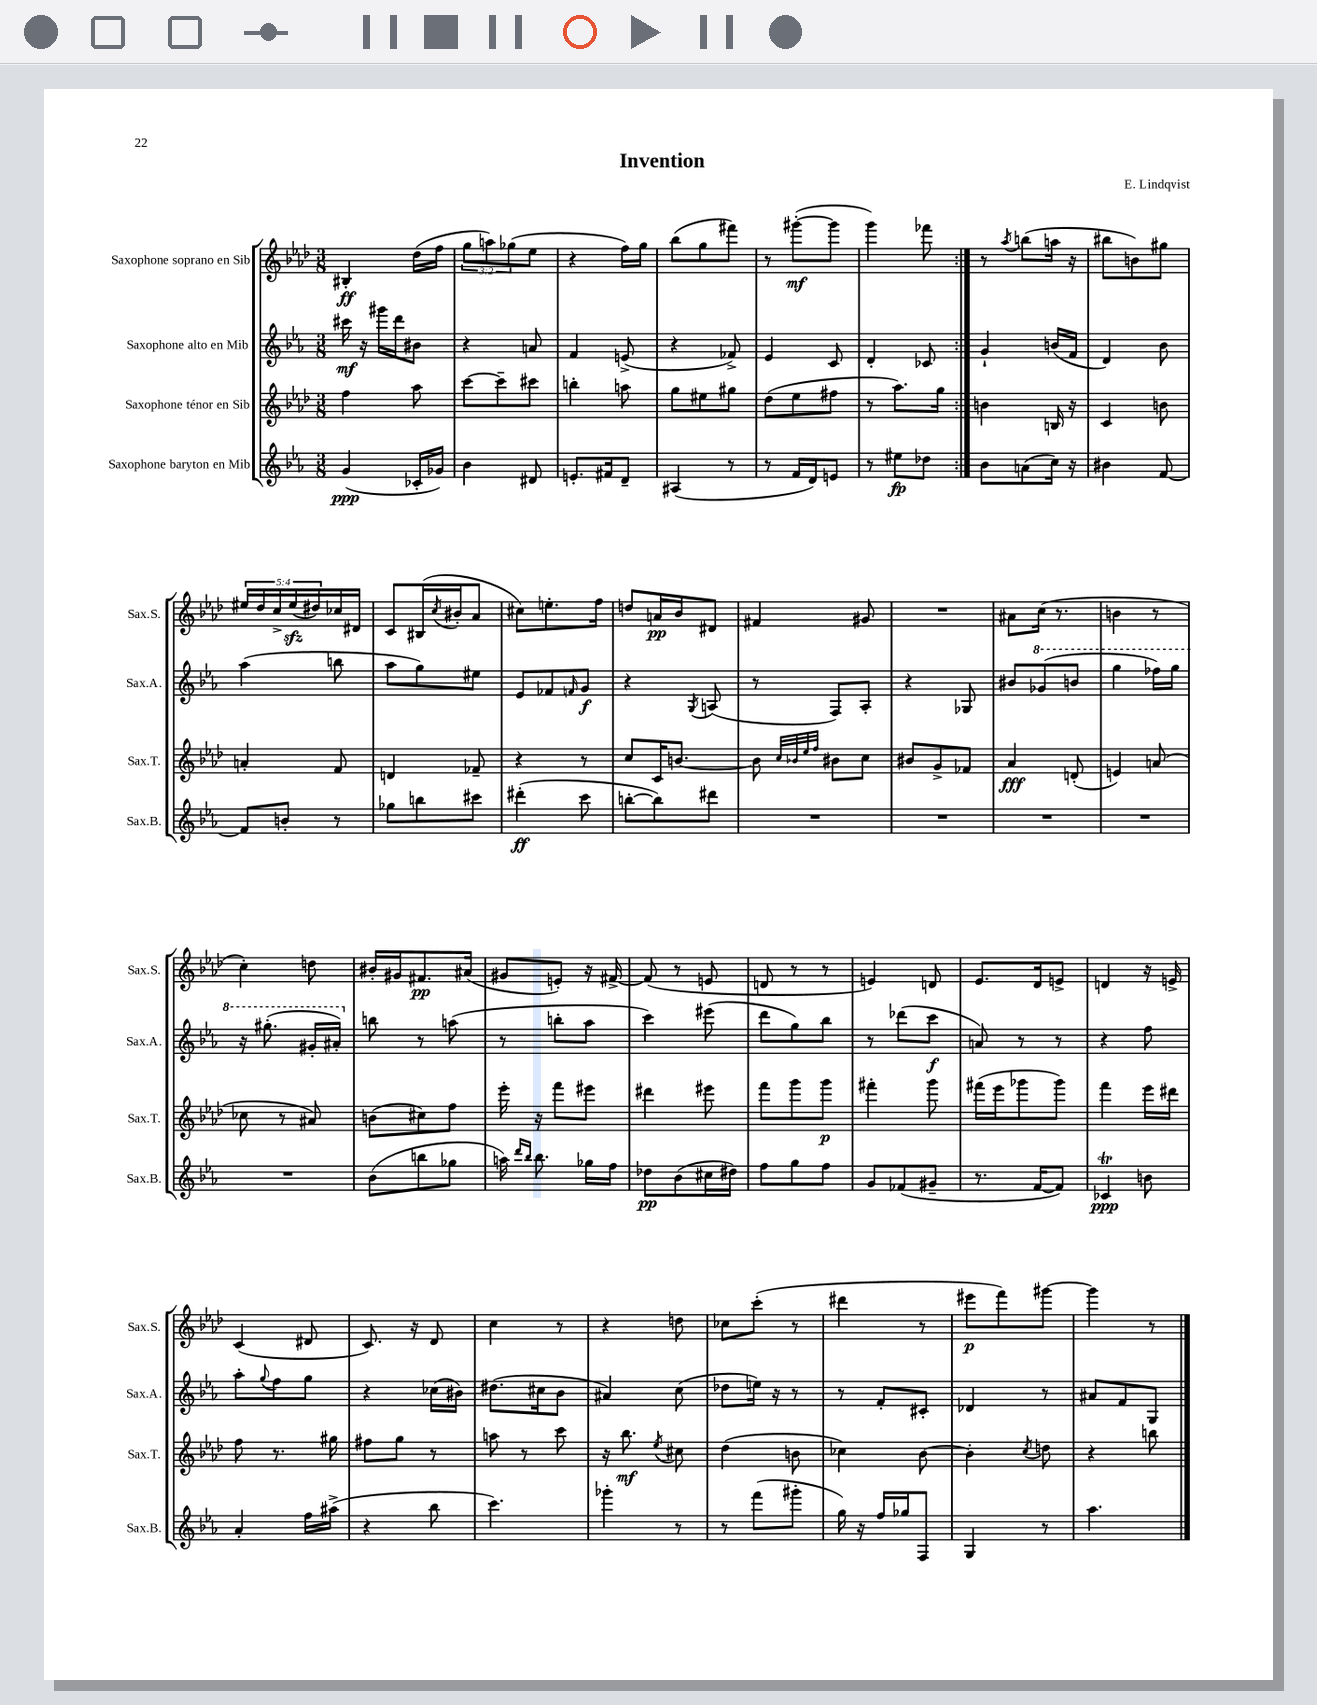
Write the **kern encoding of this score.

**kern	**kern	**kern	**kern
*staff4	*staff3	*staff2	*staff1
*clefG2	*clefG2	*clefG2	*clefG2
*k[b-e-a-]	*k[b-e-a-d-]	*k[b-e-a-]	*k[b-e-a-d-]
*M3/8	*M3/8	*M3/8	*M3/8
(4g	4ff	16ccc#	4B#'
.	.	16r	.
.	.	16ggg#	.
.	.	16ddd	.
16c-'	8aa-	8b#	(16dd-
16g-)	.	.	16ff
=	=	=	=
4b-	[8ccc	4r	12gg
.	.	.	12aa)
.	8ccc~]	.	.
.	.	.	(12gg-
8d#	8ccc#	8a	8ee-
=	=	=	=
8.e'	4bb'	4f	4r
16f#	.	.	.
8d~	8aa	(8e^	16ff)
.	.	.	16gg
=	=	=	=
(4A#	8gg	4r	(8bb-
.	8ee#	.	8gg
8r	8gg#	8f-^)	8fff#)
=	=	=	=
8r	(8dd-	4e-	8r
16f	8ee-	.	([8ggg#'
16d)	.	.	.
8e	8ff#	8c	8ggg#]
=	=	=	=
8r	8r	4d'	4ggg)
8ee#	8.aa-)	.	.
8dd-	.	8c-	8fff-
.	16gg	.	.
=:|!	=:|!	=:|!	=:|!
8b-	4b	4g`	8r
.	.	.	8qaa-
(8a	.	.	(8bb
16cc)	16B	(16b	16aa
16r	16r	16f	16r
=	=	=	=
4b#	4c	4d)	8bb#
.	.	.	8b)
[8f	8b	8b-	8gg#
=	=	=	=
8f]	4a'	(4aa-	20ee#
.	.	.	20dd-
.	.	.	20cc^
8b'	.	.	.
.	.	.	(20ee#
.	.	.	20dd#)
8r	8f	8bb	16cc-
.	.	.	16d#
=	=	=	=
8gg-	4d	8aa-	8c
8bb	.	8gg)	(16B#
.	.	.	8qcc
.	.	.	16b#'
8ccc#	8f-~	8ee#	8a-
=	=	=	=
(4ddd#'	4r	8e-	8cc#)
.	.	8f-	8.ee'
.	.	16qqf	.
8ccc	8r	8g	.
.	.	.	16ff
=	=	=	=
[8bb'	8cc	4r	8dd
8bb])	16c	.	16a
.	[8.b	.	16b-
.	.	8qG	.
8ddd#	.	(8A	8d#
=	=	=	=
4.r	8b]	8r	4f#
.	32qqcc	.	.
.	32qqb-	.	.
.	32qqee-	.	.
.	32qqff	.	.
.	8b#	8F)	.
.	8cc	8A-'	8g#
=	=	=	=
4.r	8b#	4r	4.r
.	8g^	.	.
.	8f-	8G-	.
=	=	=	=
4.r	4a-	8b#	8a#
.	.	(8gg-	(16cc
.	.	.	8.r
.	(8d'	8bb	.
=	=	=	=
4.r	4e)	4ggg	4b
.	(8a	16fff-)	8r
.	.	16ggg	.
=	=	=	=
4.r	8cc-	16r	4cc')
.	.	(8.ggg#'	.
.	8r	.	.
.	8a#)	16gg#'	8dd
.	.	16aa#')	.
=	=	=	=
(8b-	(8b	8bb	16b#'
.	.	.	16g#
8bb	8cc#)	8r	8.f#
8gg-	8ff	(8aa	.
.	.	.	(16a#
=	=	=	=
16aa)	16eee-'	8r	8g#
16qqddd	.	.	.
16qqbb-	.	.	.
8.bb-	16r	.	.
.	8fff	8bb'	8e')
16gg-	8eee#	8aa-	16r
16ff	.	.	[16f#^
=	=	=	=
8dd-	4ddd#	4ccc)	(8f#]
(8b-	.	.	8r
16cc#	8eee#	(8eee#	8e
16dd#)	.	.	.
=	=	=	=
8ff	8fff	8ddd	8d
8gg	8ggg	8gg)	8r
8ff	8ggg	8bb-	8r
=	=	=	=
8g	4fff#'	8r	4e)
(8f-	.	(8ddd-	.
8g#~	8ggg	8ccc	8d
=	=	=	=
8.r	(16fff#	8a)	8.e-
.	16eee-	.	.
.	8ggg-	8r	.
[16f	.	.	16d-
8f])	8ggg-)	8r	8e^
=	=	=	=
4c-	4fff	4r	4d
8b	16eee-	8ff	16r
.	16ddd#	.	16e^
=	=	=	=
4a-'	8ff	8aa-'	(4c
.	.	8qqgg	.
.	8.r	8ff	.
16ff	.	8gg	8d#
(16aa#^	16gg#	.	.
=	=	=	=
4r	8ff#	4r	8.c)
.	8gg	.	.
.	.	.	16r
8bb-	8r	(16cc-	8d-
.	.	16b#)	.
=	=	=	=
4.ccc)	8aa	(8.dd#	4cc
.	8r	.	.
.	.	16cc#	.
.	8ccc	8b-	8r
=	=	=	=
4ggg-'	16r	4a#)	4r
.	8.bb-	.	.
.	8qee-	.	.
8r	8cc#	(8cc	8dd
=	=	=	=
8r	(4dd-	8dd-	8cc-
(8fff	.	16ee)	(8ccc'
.	.	16r	.
8ggg#'	8b	8r	8r
=	=	=	=
16gg)	4cc-)	8r	4ddd#
16r	.	.	.
16ff	.	8f'	.
16gg-	.	.	.
8F	[8b-	8c#'	8r
=	=	=	=
4G	4b-']	4d-	8eee#
.	.	.	8fff)
.	8qcc	.	.
8r	8dd	8r	[8ggg#
=	=	=	=
4.aa-	4r	8a#	4ggg#]
.	.	8f	.
.	8bb	8G	8r
==	==	==	==
*-	*-	*-	*-
